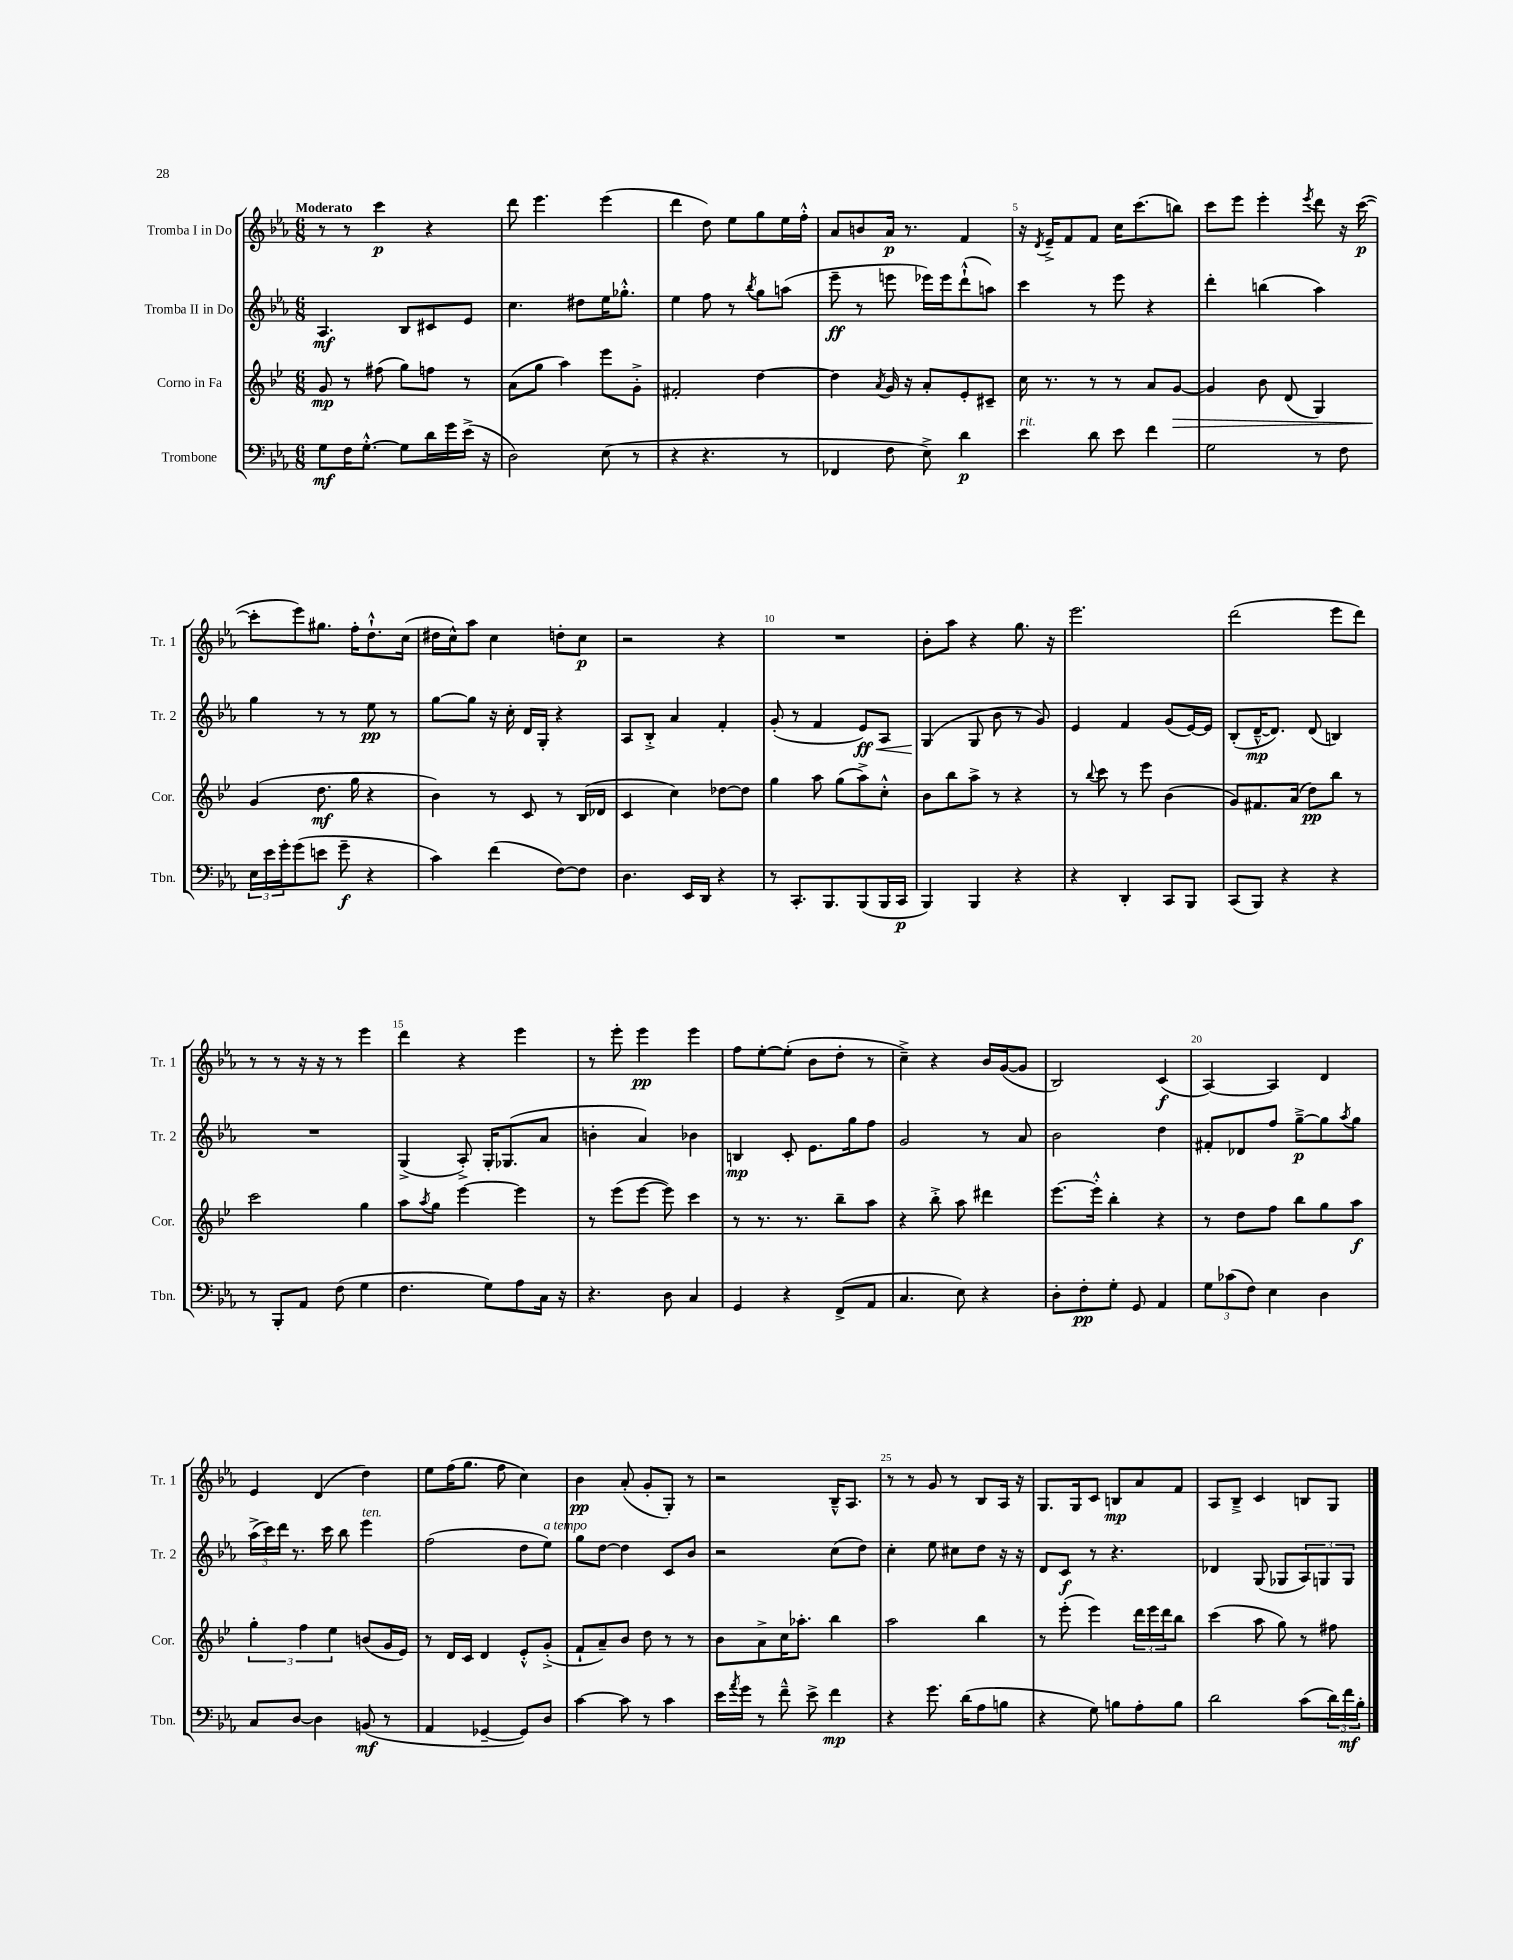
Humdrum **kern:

**kern	**dynam	**kern	**dynam	**kern	**dynam	**kern	**dynam
*part4	*part4	*part3	*part3	*part2	*part2	*part1	*part1
*staff4	*staff4	*staff3	*staff3	*staff2	*staff2	*staff1	*staff1
*I"Trombone	*	*I"Corno in Fa	*	*I"Tromba II in Do	*	*I"Tromba I in Do	*
*I'Tbn.	*	*I'Cor.	*	*I'Tr. 2	*	*I'Tr. 1	*
*clefF4	*	*clefG2	*	*clefG2	*	*clefG2	*
*k[b-e-a-]	*	*k[b-e-]	*	*k[b-e-a-]	*	*k[b-e-a-]	*
*M6/8	*	*M6/8	*	*M6/8	*	*M6/8	*
=1	=1	=1	=1	=1	=1	=1	=1
!	!	!	!	!	!	!LO:TX:a:B:t=Moderato	!
8G\L	mf	8g/	mp	4.A-/	mf	8r	.
16F\K	.	8r	.	.	.	8r	.
[8.G'^^\J	.	.	.	.	.	.	.
.	.	(8ff#X\	.	.	.	4ccc\	p
8G\L]	.	8gg\L)	.	8B-/L	.	.	.
16d\L	.	8ffn\J	.	8c#X/	.	4r	.
16g\	.	.	.	.	.	.	.
(16e-^\JJ	.	8r	.	8e-/J	.	.	.
16r	.	.	.	.	.	.	.
=2	=2	=2	=2	=2	=2	=2	=2
2D\)	.	(8a\L	.	4.cc\	.	8ddd\	.
.	.	8gg\J	.	.	.	4.eee-\	.
.	.	4aa\)	.	.	.	.	.
.	.	.	.	8dd#X\L	.	.	.
(8E-\	.	8eee-\L	.	16ee-\K	.	(4eee-\	.
.	.	.	.	8.gg-X'^^\J	.	.	.
8r	.	8g'^\J	.	.	.	.	.
=3	=3	=3	=3	=3	=3	=3	=3
4r	.	2f#X'/	.	4ee-\	.	4ddd\	.
4.r	.	.	.	8ff\	.	8dd\)	.
.	.	.	.	8r	.	8ee-\L	.
.	.	.	.	8qbb-/	.	.	.
.	.	[4dd\	.	8gg\L	.	8gg\	.
8r	.	.	.	(8aan\J	.	16ee-\L	.
.	.	.	.	.	.	16ff'^^\JJ	.
=4	=4	=4	=4	=4	=4	=4	=4
4FF-X/	.	4dd\]	.	8eee-~\	ff	8a-/L	.
.	.	.	.	8r	.	8bn/	.
.	.	8qa/	.	.	.	.	.
8F\	.	16g/	.	8eeen\	.	16a-/Jk	p
.	.	16r	.	.	.	8.r	.
8E-^\)	.	8a'/L	.	16eee-X\LL)	.	.	.
.	.	.	.	16eee-\J	.	.	.
4d\	p	8e-'/	.	(8ddd`^^\	.	4f/	.
.	.	8c#X~/J	.	8aan\J)	.	.	.
=5	=5	=5	=5	=5	=5	=5	=5
!LO:TX:a:i:t=rit.	!	!	!	!	!	!	!
4e-\	.	16cc\	.	4ccc\	.	16r	.
.	.	.	.	.	.	8qd/	.
.	.	8.r	.	.	.	16e-~^/KL	.
.	.	.	.	.	.	8f/	.
8d\	.	8r	.	8r	.	8f/J	.
8e-\	.	8r	.	8eee-\	.	16cc\KL	.
.	.	.	.	.	.	(8.ccc\	.
4f\	.	8a/L	.	4r	.	.	.
!	!	!	!LO:HP:b	!	!	!	!
.	.	[8g/J	>	.	.	8bbn\J)	.
=6	=6	=6	=6	=6	=6	=6	=6
2G\	.	4g/]	.	4ddd'\	.	8ccc\L	.
.	.	.	.	.	.	8eee-\J	.
.	.	8b-\	.	(4bbn\	.	4eee-'\	.
.	.	(8d/	.	.	.	.	.
.	.	.	.	.	.	8qeee-/	.
8r	.	4G/)	.	4aa-\)	.	8ddd\	.
8F\	.	.	.	.	.	16r	.
.	.	.	.	.	.	([16ccc\	p
!!LO:LB:g=z
=7	=7	=7	=7	=7	=7	=7	=7
24E-\LL	.	(4g/	.	4gg\	.	8ccc'\L]	.
24e-\	.	.	.	.	.	.	.
24g'\J	.	.	.	.	.	.	.
(8g\	.	.	.	.	.	8eee-\)	.
8en\J	.	8.dd\	] mf	8r	.	8.gg#X\J	.
8g~\	f	.	.	8r	.	.	.
.	.	16gg\	.	.	.	16ff'\KL	.
4r	.	4r	.	8ee-\	pp	8.dd`^^\	.
.	.	.	.	8r	.	.	.
.	.	.	.	.	.	(16cc\Jk	.
=8	=8	=8	=8	=8	=8	=8	=8
4c\)	.	4b-\)	.	[8gg\L	.	16dd#X\LL	.
.	.	.	.	.	.	16cc^^\J)	.
.	.	.	.	8gg\J]	.	8aa-\J	.
(4f\	.	8r	.	16r	.	4cc\	.
.	.	.	.	16cc'\	.	.	.
.	.	8c/	.	16d/LL	.	.	.
.	.	.	.	16G'/JJ	.	.	.
[8F\L)	.	8r	.	4r	.	8ddn'\L	.
8F\J]	.	(16B-/LL	.	.	.	8cc\J	p
.	.	16d-X/JJ	.	.	.	.	.
=9	=9	=9	=9	=9	=9	=9	=9
4.D\	.	4c/	.	8A-/L	.	2r	.
.	.	.	.	8B-'^/J	.	.	.
.	.	4cc\)	.	4a-/	.	.	.
16EE-/LL	.	.	.	.	.	.	.
16DD/JJ	.	.	.	.	.	.	.
4r	.	[8dd-X\L	.	4f'/	.	4r	.
.	.	8dd-\J]	.	.	.	.	.
=10	=10	=10	=10	=10	=10	=10	=10
8r	.	4gg\	.	(8g'/	.	2.r	.
8.CC'/L	.	.	.	8r	.	.	.
.	.	8aa\	.	4f/	.	.	.
8.BBB-/	.	.	.	.	.	.	.
.	.	(8gg\L	.	.	.	.	.
!	!	!	!	!	!LO:HP:b	!	!
(8BBB-/	.	8aa^\)	.	8e-/L)	< ff	.	.
16BBB-/L	.	8cc'^^\J	.	8A-/J	.	.	.
16CC/JJ	p	.	.	.	.	.	.
=11	=11	=11	=11	=11	=11	=11	=11
4BBB-/)	.	8b-\L	.	(4G/	.	8b-'\L	.
.	.	8bb-\	.	.	.	8aa-\J	.
4BBB-/	.	8aa^\J	.	8G/	[	4r	.
.	.	8r	.	8b-\	.	.	.
4r	.	4r	.	8r	.	8.gg\	.
.	.	.	.	8g/)	.	.	.
.	.	.	.	.	.	16r	.
=12	=12	=12	=12	=12	=12	=12	=12
4r	.	8r	.	4e-/	.	2.eee-\	.
.	.	8qqbb-/	.	.	.	.	.
.	.	8ccc\	.	.	.	.	.
4DD'/	.	8r	.	4f/	.	.	.
.	.	8eee-\	.	.	.	.	.
8CC/L	.	(4b-\	.	(8g/L	.	.	.
8BBB-/J	.	.	.	[16e-/L)	.	.	.
.	.	.	.	16e-/JJ]	.	.	.
=13	=13	=13	=13	=13	=13	=13	=13
(8CC/L	.	8g/L)	.	(8B-'/L	.	(2ddd\	.
8BBB-/J)	.	8.f#X/	.	[16d~^^/K	mp	.	.
.	.	.	.	8.d/J])	.	.	.
4r	.	.	.	.	.	.	.
.	.	(16a/Jk	.	.	.	.	.
.	.	8dd\L)	pp	(8d/	.	.	.
4r	.	8bb-\J	.	4Bn/)	.	8eee-\L	.
.	.	8r	.	.	.	8ddd\J)	.
!!LO:LB:g=z
=14	=14	=14	=14	=14	=14	=14	=14
8r	.	2ccc\	.	2.r	.	8r	.
8BBB-'/L	.	.	.	.	.	8r	.
8AA-/J	.	.	.	.	.	16r	.
.	.	.	.	.	.	16r	.
(8F\	.	.	.	.	.	8r	.
4G\	.	4gg\	.	.	.	4eee-\	.
=15	=15	=15	=15	=15	=15	=15	=15
4.F\	.	8aa\L	.	(4G^/	.	4ddd\	.
.	.	8qaa/	.	.	.	.	.
.	.	8gg\J	.	.	.	.	.
.	.	[4eee-\	.	8A-'^/)	.	4r	.
8G\L)	.	.	.	16G'/KL	.	.	.
.	.	.	.	(8.G-X/	.	.	.
8A-\	.	4eee-\]	.	.	.	4eee-\	.
16C\Jk	.	.	.	8a-/J	.	.	.
16r	.	.	.	.	.	.	.
=16	=16	=16	=16	=16	=16	=16	=16
4.r	.	8r	.	4bn'\	.	8r	.
.	.	(8eee-\L	.	.	.	8eee-'\	.
.	.	[8eee-\J	.	4a-/)	.	4eee-\	pp
8D\	.	8eee-\])	.	.	.	.	.
4C/	.	4ccc\	.	4b-X\	.	4eee-\	.
=17	=17	=17	=17	=17	=17	=17	=17
4GG/	.	8r	.	4Bn/	mp	8ff\L	.
.	.	8.r	.	.	.	[8ee-'\	.
4r	.	.	.	8c'/	.	(8ee-'\J]	.
.	.	8.r	.	.	.	.	.
.	.	.	.	8.e-\L	.	8b-\L	.
(8FF^/L	.	8bb-~\L	.	.	.	8dd'\J	.
.	.	.	.	16gg\k	.	.	.
8AA-/J	.	8aa\J	.	8ff\J	.	8r	.
=18	=18	=18	=18	=18	=18	=18	=18
4.C/	.	4r	.	2g/	.	4cc~^\)	.
.	.	8bb-'^\	.	.	.	4r	.
8E-\)	.	8aa\	.	.	.	.	.
4r	.	4ddd#X\	.	8r	.	16b-/LL	.
.	.	.	.	.	.	([16g/J	.
.	.	.	.	8a-/	.	8g/J]	.
=19	=19	=19	=19	=19	=19	=19	=19
8D'\L	.	[8.eee-\L	.	2b-\	.	2B-/)	.
8F'\	pp	.	.	.	.	.	.
.	.	16eee-'^^\Jk]	.	.	.	.	.
8G'\J	.	4bb-'\	.	.	.	.	.
8GG/	.	.	.	.	.	.	.
4AA-/	.	4r	.	4dd\	.	(4c/	f
=20	=20	=20	=20	=20	=20	=20	=20
12G\L	.	8r	.	8f#X'/L	.	[4A-/)	.
(12c-X\	.	.	.	.	.	.	.
.	.	8dd\L	.	8d-X/	.	.	.
12F\J)	.	.	.	.	.	.	.
4E-\	.	8ff\J	.	8ff/J	.	4A-/]	.
.	.	8bb-\L	.	[8gg~^\L	p	.	.
4D\	.	8gg\	.	8gg\]	.	4d/	.
.	.	.	.	8qaa-/	.	.	.
.	.	8aa\J	f	8gg\J	.	.	.
!!LO:LB:g=z
=21	=21	=21	=21	=21	=21	=21	=21
8C/L	.	6gg'\	.	(24aa-^\LL	.	4e-/	.
.	.	.	.	24ccc\)	.	.	.
.	.	.	.	24ddd\JJ	.	.	.
[8D/J	.	.	.	8.r	.	.	.
.	.	6ff\	.	.	.	.	.
4D\]	.	.	.	.	.	(4d/	.
.	.	.	.	16ccc\	.	.	.
.	.	6ee-\	.	.	.	.	.
.	.	.	.	8bb-\	.	.	.
!	!	!	!	!LO:TX:a:i:t=ten.	!	!	!
(8BBn/	mf	(8bn/L	.	4eee-\	.	4dd\)	.
8r	.	16g/L	.	.	.	.	.
.	.	16e-/JJ)	.	.	.	.	.
=22	=22	=22	=22	=22	=22	=22	=22
4AA-/	.	8r	.	(2ff\	.	8ee-\L	.
.	.	16d/LL	.	.	.	(16ff\K	.
.	.	16c/JJ	.	.	.	8.gg\J	.
[4GG-X~/	.	4d/	.	.	.	.	.
.	.	.	.	.	.	8ff\	.
8GG-/L])	.	8e-'^^/L	.	8dd\L	.	4cc\)	.
!	!	!	!	!LO:TX:a:i:t=a tempo	!	!	!
8D/J	.	(8g'^/J	.	8ee-\J)	.	.	.
=23	=23	=23	=23	=23	=23	=23	=23
[4c\	.	8f`/L	.	8gg\L	.	4b-\	pp
.	.	8a~/)	.	[8dd\J	.	.	.
8c\]	.	8b-/J	.	4dd\]	.	(8a-'/	.
8r	.	8dd\	.	.	.	8g'/L	.
4c\	.	8r	.	8c/L	.	8G'/J)	.
.	.	8r	.	8b-/J	.	8r	.
=24	=24	=24	=24	=24	=24	=24	=24
16e-\LL	.	8b-\L	.	2r	.	2r	.
8qa-/	.	.	.	.	.	.	.
16g\JJ	.	.	.	.	.	.	.
8r	.	8a^\	.	.	.	.	.
8f~^^\	.	16cc\K	.	.	.	.	.
.	.	8.aa-X'\J	.	.	.	.	.
8e-^\	.	.	.	.	.	.	.
4f\	mp	4bb-\	.	(8cc\L	.	16B-~^^/KL	.
.	.	.	.	.	.	8.A-/J	.
.	.	.	.	8dd\J)	.	.	.
=25	=25	=25	=25	=25	=25	=25	=25
4r	.	2aa\	.	4cc'\	.	8r	.
.	.	.	.	.	.	8r	.
8.g\	.	.	.	8ee-\	.	8g/	.
.	.	.	.	8cc#X\L	.	8r	.
(16d\KL	.	.	.	.	.	.	.
8A-\	.	4bb-\	.	8dd\J	.	8B-/L	.
8Bn\J	.	.	.	16r	.	16A-/Jk	.
.	.	.	.	16r	.	16r	.
=26	=26	=26	=26	=26	=26	=26	=26
4r	.	8r	.	8d/L	.	8.G/L	.
.	.	(8eee-'\	.	8c/J	f	.	.
.	.	.	.	.	.	16G/k	.
8G\)	.	4eee-\)	.	8r	.	8c/J	.
8Bn\L	.	.	.	4.r	.	8Bn/L	mp
8A-'\	.	24ddd\LL	.	.	.	8a-/	.
.	.	24eee-\	.	.	.	.	.
.	.	24ddd\J	.	.	.	.	.
8B\J	.	8bb-\J	.	.	.	8f/J	.
=27	=27	=27	=27	=27	=27	=27	=27
2d\	.	(4ccc\	.	4d-X/	.	8A-/L	.
.	.	.	.	.	.	8B-~^/J	.
.	.	8aa\	.	(8G/	.	4c/	.
.	.	8gg\)	.	8G-X/L	.	.	.
(8c\L	.	8r	.	12A-/)	.	8Bn/L	.
.	.	.	.	12Gn/	.	.	.
24d\L)	.	8ff#X\	.	.	.	8G/J	.
24f\	mf	.	.	12G/J	.	.	.
24B-'\JJ	.	.	.	.	.	.	.
==	==	==	==	==	==	==	==
*-	*-	*-	*-	*-	*-	*-	*-
